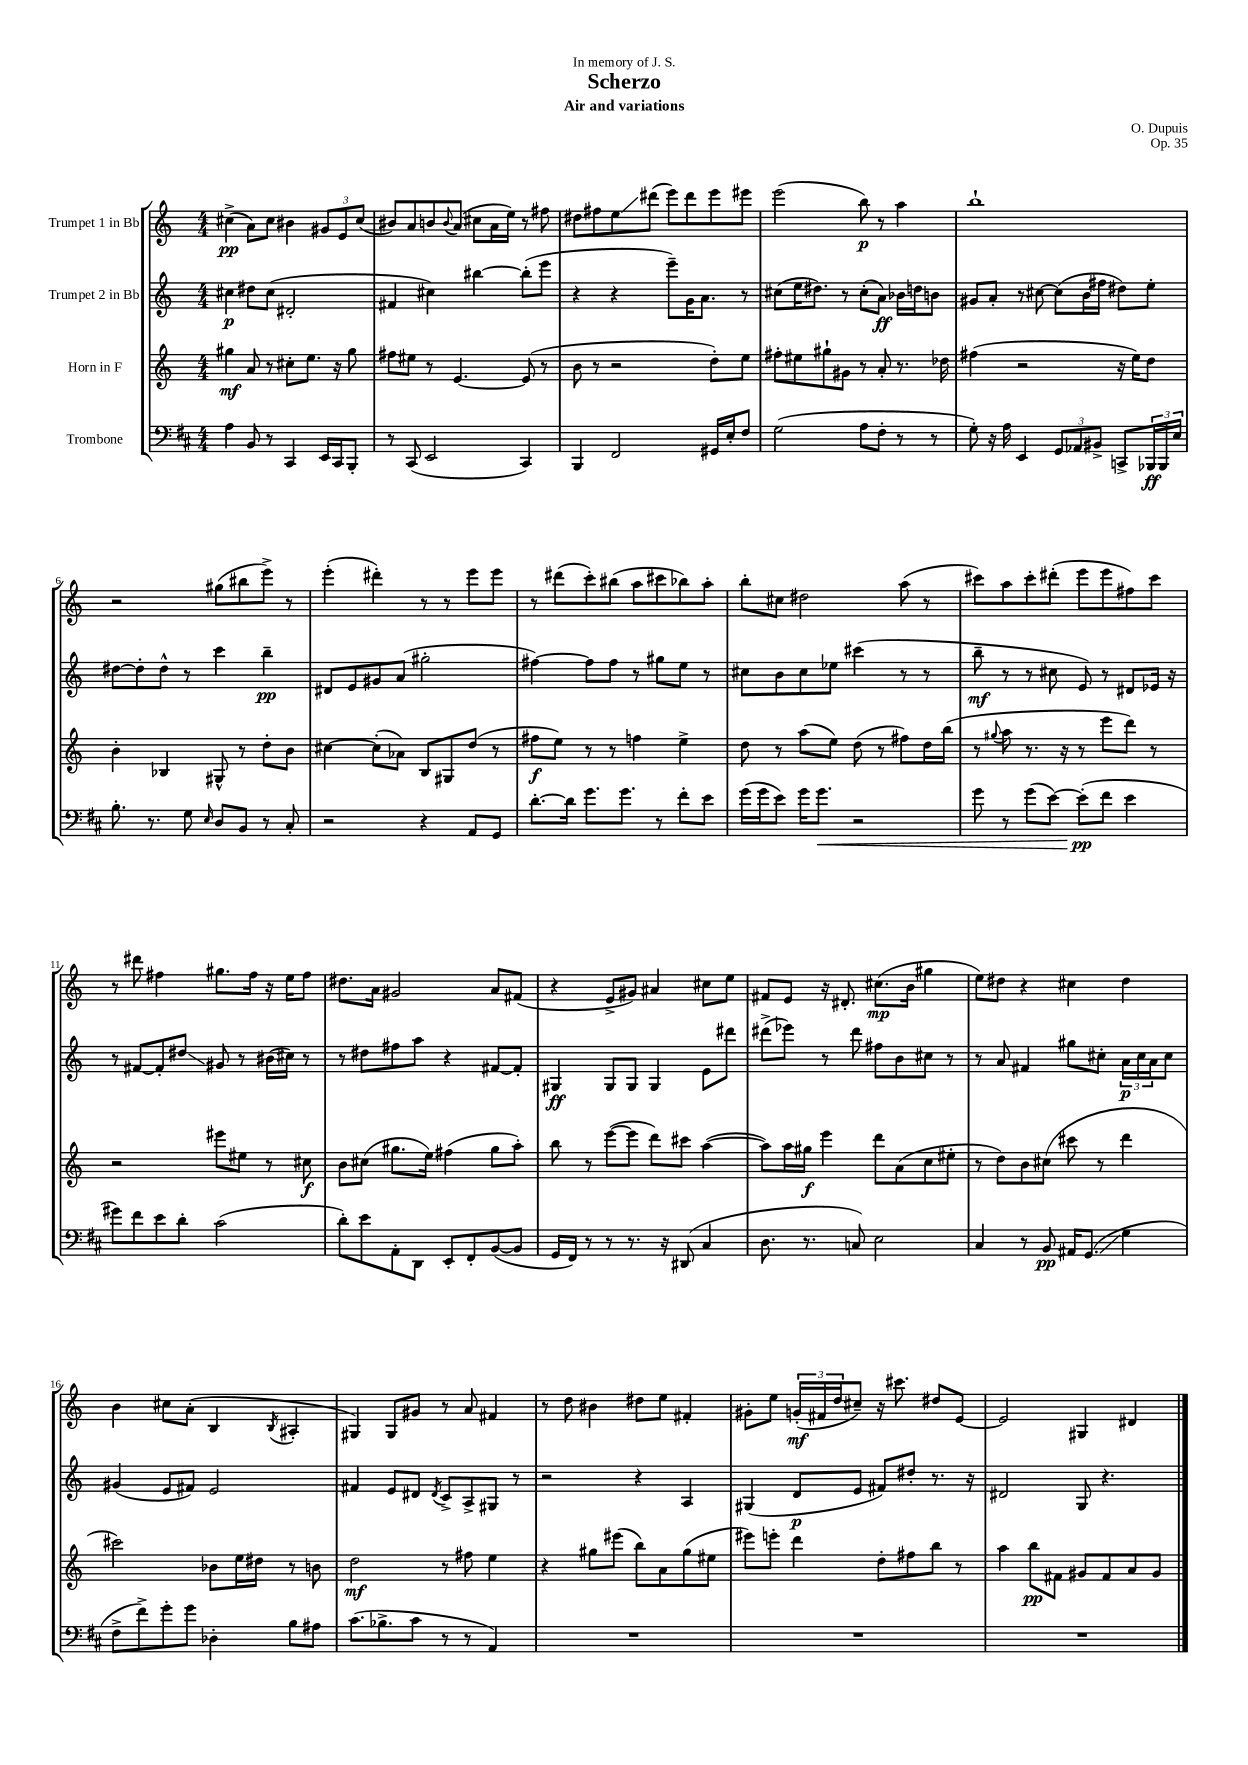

**kern	**kern	**kern	**kern
*staff4	*staff3	*staff2	*staff1
*clefF4	*clefG2	*clefG2	*clefG2
*k[f#c#]	*k[]	*k[]	*k[]
*M4/4	*M4/4	*M4/4	*M4/4
4A	4gg#	4cc#	(4cc#^
8BB	8a	8dd#	8a)
8r	8r	(8cc#	8cc#
4CC#	8cc#'	2d#'	4b#
.	8.ee	.	.
16EE	.	.	12g#
16CC#	16r	.	.
.	.	.	12e
8BBB'	8gg#	.	.
.	.	.	(12cc#
=	=	=	=
8r	8ff#	4f#	8b#)
(8CC#	8ee#	.	8a
2EE	8r	4cc#)	8b
.	.	.	8qqb
.	[4.e	.	(8a
.	.	[4bb#	8cc#
.	.	.	16a
.	.	.	16ee)
4CC#)	(8e]	(8bb#']	8r
.	8r	8eee	8ff#
=	=	=	=
4BBB	8b	4r	8dd#
.	8r	.	8ff#
2FF#	2r	4r	8ee
.	.	.	(8ddd#
.	.	8eee~)	8eee)
.	.	16g	8ddd#
.	.	8.a	.
16GG#	8dd')	.	8eee
16E'	.	.	.
8F#	8ee	8r	8eee#
=	=	=	=
(2G	8ff#'	(8cc#	(2eee
.	8ee#	16ee	.
.	.	8.dd#)	.
.	8gg#`	.	.
.	8g#	8r	.
8A	8r	(8cc#'	8bb)
8F#'	8a'	8a)	8r
8r	8.r	16b-	4aa
.	.	16dd	.
8r	.	8b	.
.	16dd-	.	.
=	=	=	=
8G')	(4ff#	8g#	1bb`
16r	.	8a'	.
16A	.	.	.
4EE	2r	8r	.
.	.	[8cc#	.
12GG	.	(8cc#]	.
12AA-	.	.	.
.	.	16b	.
12BB#^	.	.	.
.	.	16ff#	.
8CC^	16r	8dd#)	.
.	16ee)	.	.
24BBB-	8dd	8ee'	.
24BBB-	.	.	.
24E	.	.	.
=	=	=	=
8.B'	4b'	[8dd#	2r
.	.	8dd#']	.
8.r	.	.	.
.	4B-	8dd#^^	.
8G	.	8r	.
16qqE	.	.	.
8D	8G#^^	4ccc	(8gg#
8BB	8r	.	8bb#
8r	8dd'	4bb~	8eee^)
8C#'	8b	.	8r
=	=	=	=
2r	[4cc#	8d#	(4eee'
.	.	8e	.
.	(8cc#']	8g#	4ddd#')
.	8a-)	(8a	.
4r	8B	2gg#'	8r
.	8G#	.	8r
8AA	(8dd	.	8eee
8GG	8r	.	8eee
=	=	=	=
[8.d'	8ff#	[4ff#)	8r
.	8ee)	.	(8ddd#
16d]	.	.	.
8.g	8r	8ff#]	8ccc')
.	8r	8ff#	(8bb#
8.g	.	.	.
.	4ff	8r	8aa
8r	.	8gg#	8ccc#
8f#'	4ee^	8ee	8bb-)
8e	.	8r	8aa'
=	=	=	=
(16g	8dd	8cc#	8bb'
16g	.	.	.
8e)	8r	8b	8cc#
16g	(8aa	8cc#	2dd#
8.g	.	.	.
.	8ee)	8ee-	.
2r	(8dd	(4ccc#	.
.	8r	.	.
.	8ff#)	8r	(8aa
.	16dd	8r	8r
.	(16bb	.	.
=	=	=	=
8g	8r	8bb~	8ccc#)
.	8qqgg#	.	.
8r	8aa	8r	8aa
(8g	8.r	8r	8ccc#'
[8e)	.	8cc#	(8ddd#'
.	16r	.	.
(8e']	8r	8e)	8eee
8f#	8eee	8r	8eee
4e	8ddd)	8d#	8ff#)
.	8r	16e-	8ccc#
.	.	16r	.
=	=	=	=
8g#)	2r	8r	8r
8f#	.	[8f#	8ddd#
8e	.	8f#']	4ff#
8d'	.	8dd#	.
(2c#	8eee#	8g#	8.gg#
.	8ee#	8r	.
.	.	.	16ff#
.	8r	(16b#	16r
.	.	16cc#)	16ee
.	8cc#	8r	8ff#
=	=	=	=
8d')	8b	8r	8.dd#
8e	(8cc#	8dd#	.
.	.	.	16a
8AA'	8.gg#	8ff#	2g#
8DD	.	8aa	.
.	16ee)	.	.
8EE'	(4ff#	4r	.
8FF#'	.	.	.
([8BB	8gg#	[8f#	8a
8BB]	8aa')	8f#']	(8f#
=	=	=	=
16GG	8bb	4G#	4r
16FF#)	.	.	.
8r	8r	.	.
8r	([8eee	8G#	8e^
8.r	8eee]	8G#	8g#)
.	8ddd)	4G#	4a#
16r	.	.	.
(8DD#	8ccc#	.	.
4C#	([4aa	8e	8cc#
.	.	8ddd#	8ee
=	=	=	=
8.D	8aa])	(8ddd#^	8f#
.	16aa	8eee-)	8e
8.r	16gg#	.	.
.	4eee	8r	16r
.	.	.	8.d#'
8C)	.	8ddd#	.
2E	8ddd	8ff#	(8.cc#
.	(8a	8b	.
.	.	.	16b
.	8cc	8cc#	4gg#
.	8ee#'	8r	.
=	=	=	=
4C#	8r	8r	8ee)
.	8dd)	8a	8dd#
8r	8b	4f#	4r
8BB	(8cc#	.	.
16AA#	8ccc#	8gg#	4cc#
(8.GG	.	.	.
.	8r	8cc#'	.
4G	4ddd	24a	4dd#
.	.	24cc#	.
.	.	24a	.
.	.	8cc#	.
=	=	=	=
8F#^	2ccc#)	(4g#	4b
8f#^)	.	.	.
8g'	.	8e	8cc#
8g	.	8f#)	(8a'
4D-'	8b-	2e	4B
.	16ee	.	.
.	16dd#	.	.
.	.	.	8qB
8B	8r	.	4A#'
8A#	8b	.	.
=	=	=	=
(8.c#	2dd	4f#	4G#)
8.B-^	.	.	.
.	.	8e	8G#
8c#	.	8d#	8g#
.	.	8qd#	.
8r	8r	8c^	8r
8r	8ff#	8A^	8a
4AA)	4ee	8G#	4f#
.	.	8r	.
=	=	=	=
1r	4r	2r	8r
.	.	.	8dd
.	8gg#	.	4b#
.	(8eee#	.	.
.	8bb)	4r	8dd#
.	8a	.	8ee
.	(8gg#	4A	4f#'
.	8ee#	.	.
=	=	=	=
1r	8eee#)	(4G#	8g#'
.	8eee'	.	8ee
.	4ddd	8d	(24g'
.	.	.	24f#
.	.	.	24dd
.	.	8e	8cc#~)
.	8dd'	8f#)	16r
.	.	.	8.ccc#
.	8ff#	8dd#'	.
.	8bb	8.r	8dd#
.	8r	.	[8e
.	.	16r	.
=	=	=	=
1r	4aa	2d#	2e]
.	8bb	.	.
.	8f#	.	.
.	8g#	8G	4G#
.	8f#	4.r	.
.	8a	.	4d#
.	8g#	.	.
==	==	==	==
*-	*-	*-	*-
